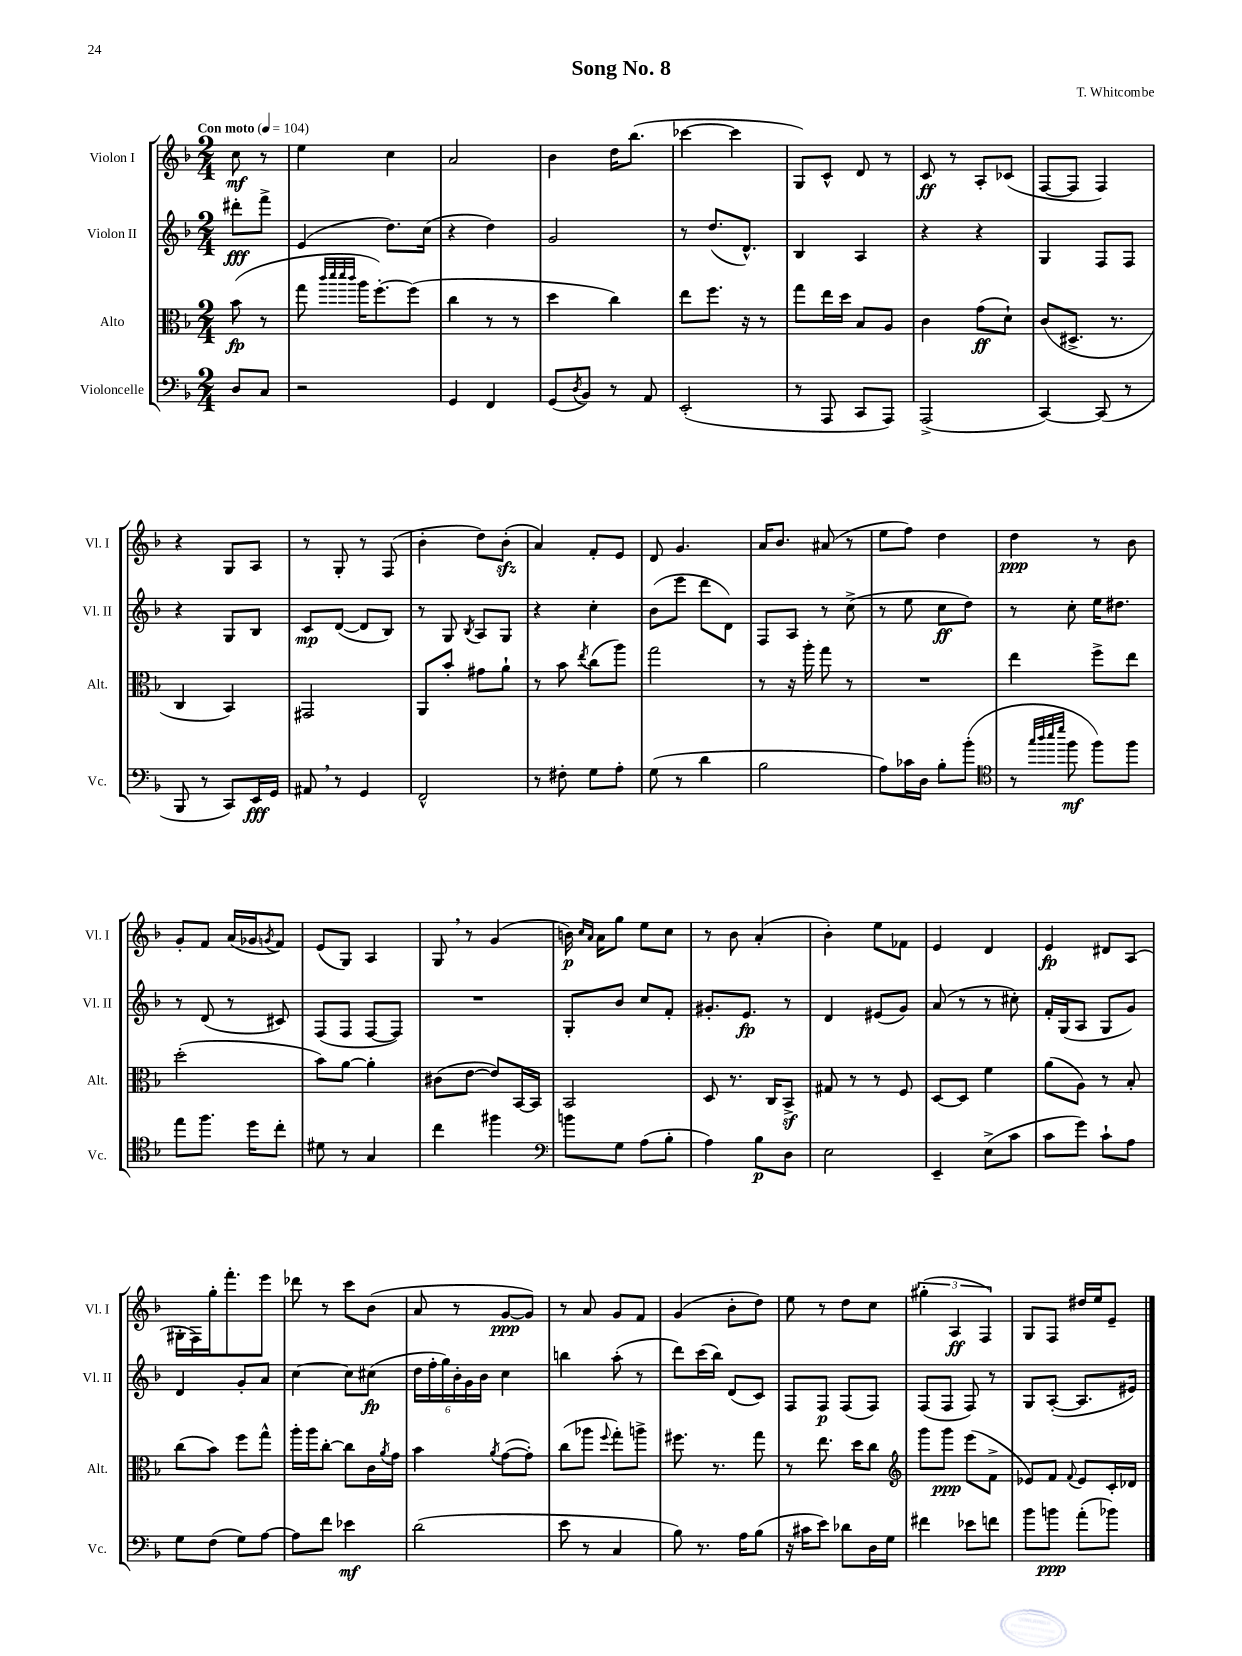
\header { title = "Song No. 8" composer = "T. Whitcombe" }
<<
\new StaffGroup <<
\new Staff = "s0" \with { instrumentName = "Violon I" shortInstrumentName = "Vl. I" } {
    \clef treble \key f \major \numericTimeSignature \time 2/4 \partial 4 \tempo "Con moto" 4 = 104
    c''8\mf r8 |
    e''4 c''4 |
    a'2 |
    bes'4 d''16 bes''8.( |
    ces'''4~ ces'''4 |
    g8) c'8-^ d'8 r8 |
    c'8\ff r8 a8-. ces'8( |
    f8~ f8 f4) |
    r4 g8 a8 |
    r8 g8-. r8 f8( |
    bes'4-. d''8) bes'8-.\sfz( |
    a'4) f'8-. e'8 |
    d'8 g'4. |
    a'16 bes'8. ais'8( r8 |
    e''8 f''8) d''4 |
    d''4\ppp r8 bes'8 |
    g'8-. f'8 a'16( ges'16 \acciaccatura { g'8 } f'8) |
    e'8( g8) a4 |
    g8 \breathe r8 g'4( |
    b'16\p) \grace { c''16 a'16 } a'16 g''8 e''8 c''8 |
    r8 bes'8 a'4-.( |
    bes'4-.) e''8 fes'8 |
    e'4 d'4 |
    e'4\fp dis'8 a8( |
    gis16-. f16) g''16-. f'''8.-. e'''8 |
    des'''8 r8 c'''8 bes'8( |
    a'8 r8 g'8~\ppp g'8) |
    r8 a'8 g'8 f'8 |
    g'4( bes'8-. d''8) |
    e''8 r8 d''8 c''8 |
    \tuplet 3/2 { gis''4-.( a4\ff f4) } |
    g8 f8 dis''16 e''16 e'8-- \bar "|." |
}
\new Staff = "s1" \with { instrumentName = "Violon II" shortInstrumentName = "Vl. II" } {
    \clef treble \key f \major \numericTimeSignature \time 2/4 \partial 4
    dis'''8-.\fff f'''8-> |
    e'4( d''8.) c''16( |
    r4 d''4) |
    g'2 |
    r8 d''8.( d'8.-^) |
    bes4 a4 |
    r4 r4 |
    g4 f8 f8 |
    r4 g8 bes8 |
    c'8\mp d'8~( d'8 bes8) |
    r8 g8 \acciaccatura { bes8 } a8 g8 |
    r4 c''4-. |
    bes'8( e'''8 d'''8 d'8) |
    f8 a8 r8 c''8->( |
    r8 e''8 c''8\ff d''8) |
    r8 c''8-. e''16 dis''8. |
    r8 d'8( r8 cis'8) |
    f8( f8 f8~ f8) |
    R2 |
    g8-. bes'8 c''8 f'8-. |
    gis'8.-. e'8.\fp r8 |
    d'4 eis'8( g'8) |
    a'8( r8 r8 cis''8-.) |
    f'16-. g16( a8 g8 g'8) |
    d'4 g'8-. a'8 |
    c''4~ c''8 cis''8\fp( |
    \tuplet 6/4 { d''16 f''16-. g''16) bes'16-. g'16 bes'16 } c''4 |
    b''4 a''8-.( r8 |
    d'''8) c'''16( bes''16) d'8( c'8) |
    f8 f8\p f8( f8) |
    f8( f8 f8) r8 |
    g8 a8~-.( a8. eis'16) \bar "|." |
}
\new Staff = "s2" \with { instrumentName = "Alto" shortInstrumentName = "Alt." } {
    \clef alto \key f \major \numericTimeSignature \time 2/4 \partial 4
    bes'8\fp( r8 |
    g''8 \grace { c'''32 d'''32 d'''32 c'''32 } a''16 f''8.~-.) f''8( |
    c''4 r8 r8 |
    d''4 c''4) |
    e''8 f''8. r16 r8 |
    g''8 e''16 d''16 bes8 a8 |
    c'4 g'8\ff( d'8-!) |
    c'8( dis8.-> r8. |
    c4 bes,4) |
    gis,2 |
    a,8 bes'8-. gis'8 a'8-! |
    r8 bes'8 \acciaccatura { e''8 } c''8( a''8) |
    g''2 |
    r8 r16 a''16-. g''8 r8 |
    R2 |
    e''4 f''8-> e''8 |
    d''2-.( |
    bes'8) a'8~ a'4-. |
    cis'8( e'8~ e'8) bes,16~ bes,16 |
    bes,2 |
    d8 r8. c16 bes,8->\sf |
    gis8 r8 r8 f8 |
    d8~ d8 f'4 |
    a'8( a8) r8 bes8-. |
    c''8( bes'8) f''8 g''8-^ |
    a''16-. a''16 c''8~-. c''8 c'16 \acciaccatura { a'8 } g'16 |
    bes'4 \acciaccatura { a'8 } g'8~( g'8-.) |
    c''8( aes''8 \appoggiatura { f''8 } g''8-.) a''8-> |
    fis''8. r8. g''8 |
    r8 e''8. d''16 c''8 |
    \clef treble g'''8 g'''8\ppp e'''8( f'8-> |
    ees'8) f'8 \appoggiatura { f'8 } ees'8 c'16-. des'16 \bar "|." |
}
\new Staff = "s3" \with { instrumentName = "Violoncelle" shortInstrumentName = "Vc." } {
    \clef bass \key f \major \numericTimeSignature \time 2/4 \partial 4
    d8 c8 |
    r2 |
    g,4 f,4 |
    g,8( \acciaccatura { d8 } bes,8) r8 a,8 |
    e,2-.( |
    r8 a,,8 c,8 a,,8) |
    a,,2->( |
    c,4~) c,8( r8 |
    bes,,8 r8 c,8) e,16\fff g,16 |
    ais,8 \breathe r8 g,4 |
    f,2-^ |
    r8 fis8-. g8 a8-. |
    g8( r8 d'4 |
    bes2 |
    a8) ces'16 d16 bes8-. bes'8-.( |
    \clef tenor r8 \grace { g''32 a''32 bes''32 d'''32 } f''8\mf f''8) f''8 |
    e''8 f''8. d''16 c''8-. |
    dis'8 r8 g4 |
    c''4 fis''4 |
    \clef bass b'8 g8 a8( bes8-. |
    a4) bes8\p d8 |
    e2 |
    e,4-- e8->( c'8 |
    c'8 g'8) c'8-! a8 |
    g8 f8( g8) a8~ |
    a8 f'8 ees'4\mf |
    d'2( |
    e'8 r8 c4 |
    bes8) r8. a16 bes8( |
    r16 cis'16 e'8) des'8 d16 g16 |
    fis'4 ees'8 f'8 |
    bes'8 b'8\ppp a'8-.( bes'8) \bar "|." |
}
>>
>>
\layout { \context { \Score \remove "Bar_number_engraver" } }
